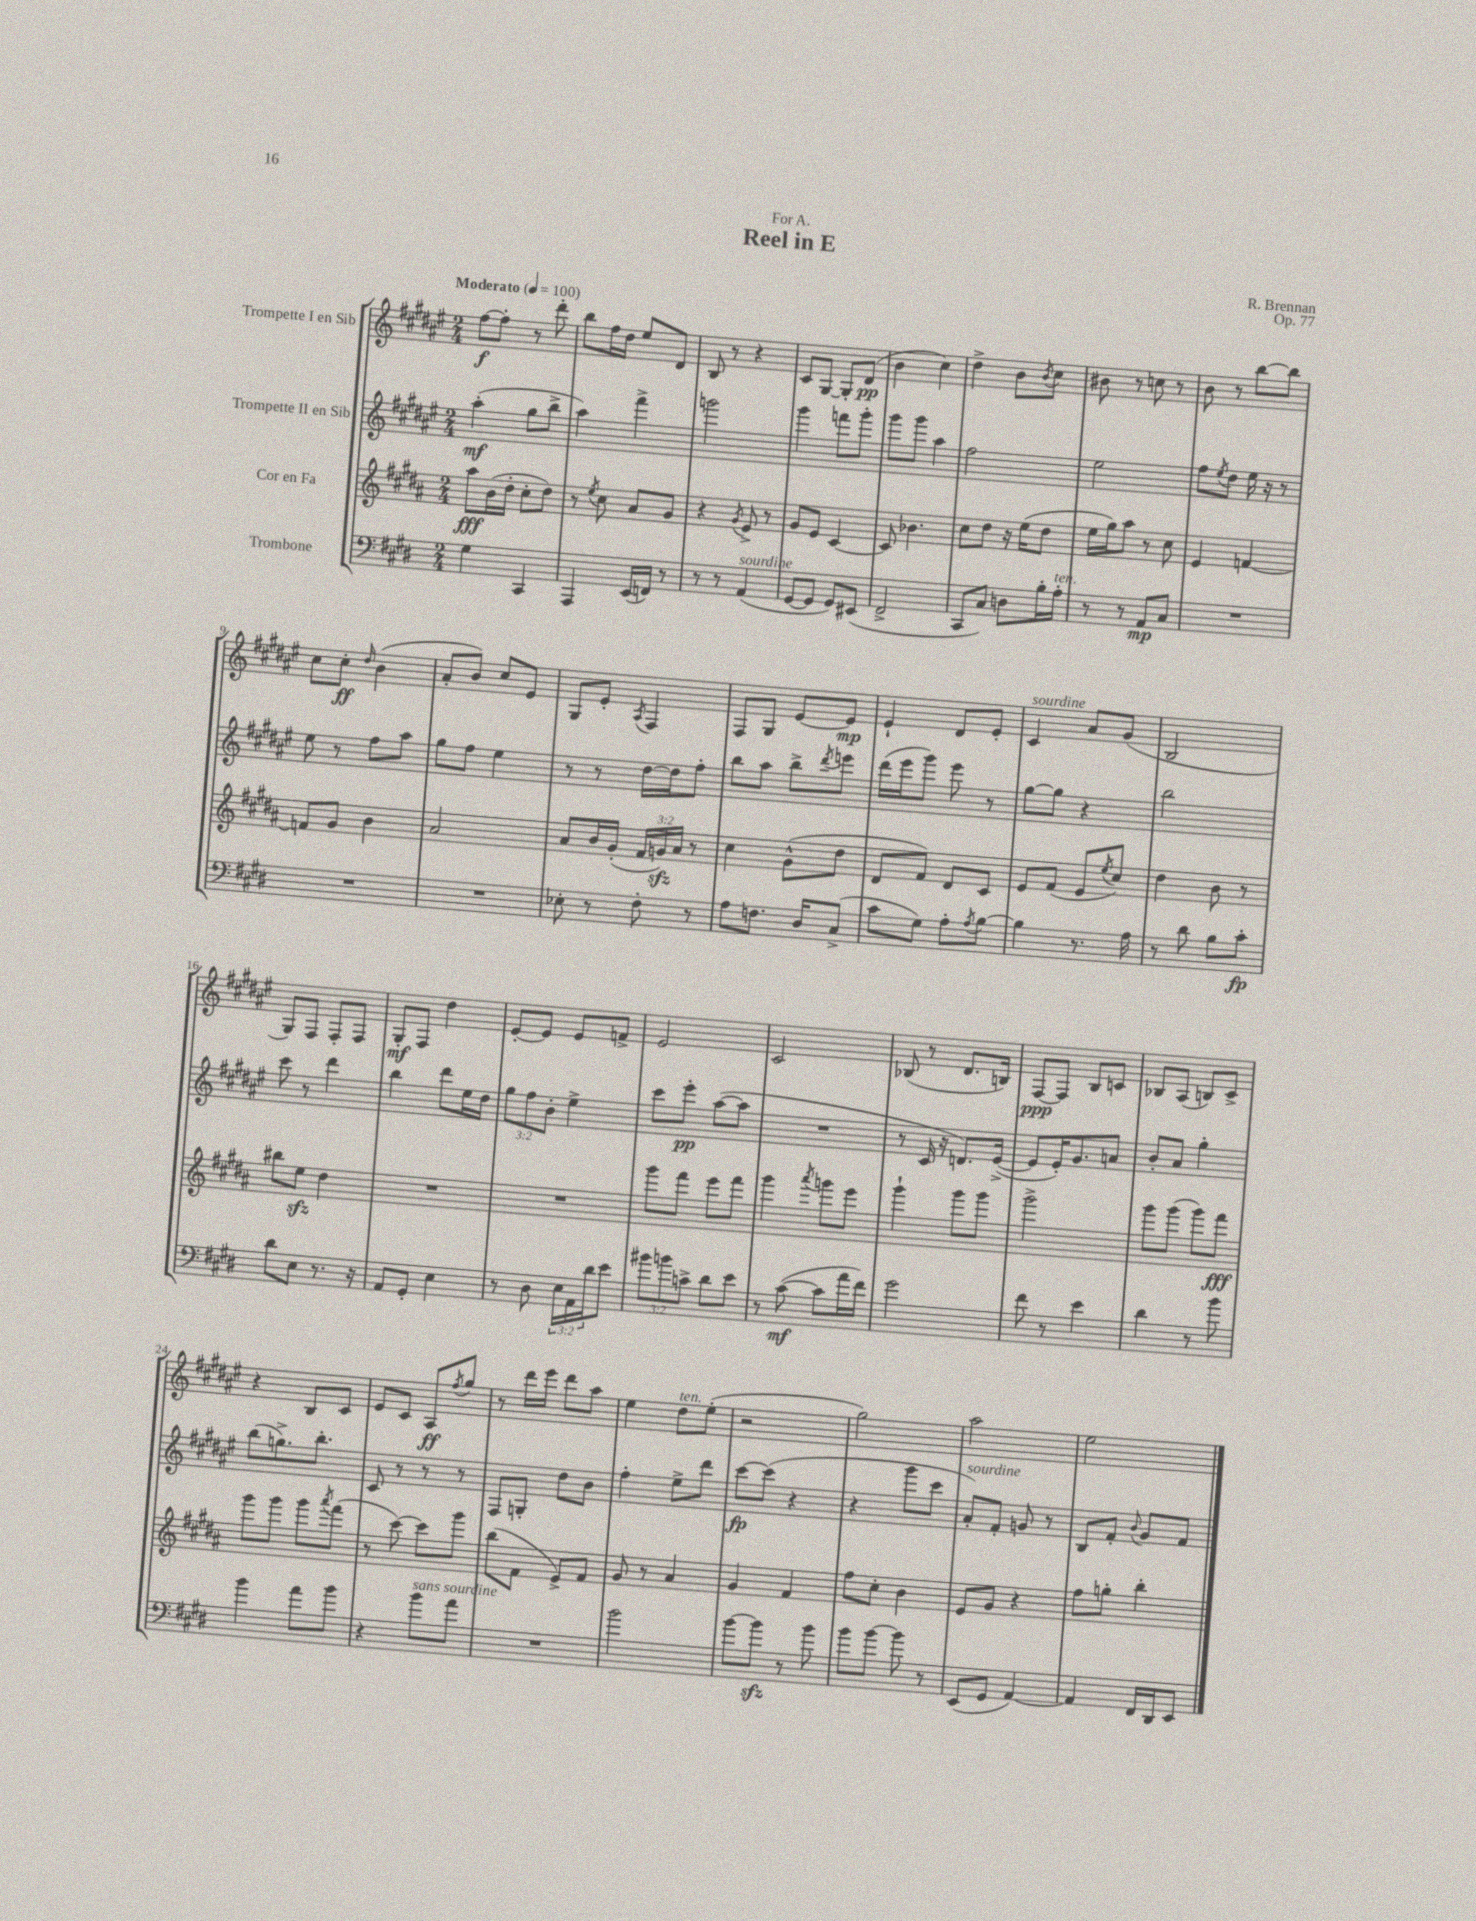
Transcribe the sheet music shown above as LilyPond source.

\header { title = "Reel in E" composer = "R. Brennan" dedication = "For A." opus = "Op. 77" }
<<
\new StaffGroup <<
\new Staff = "s0" \with { instrumentName = "Trompette I en Sib" } {
    \clef treble \key fis \major \numericTimeSignature \time 2/4 \tempo "Moderato" 4 = 100
    fis''8~\f fis''8-. r8 dis'''8-. |
    b''8 fis''16 dis''16 eis''8 dis'8 |
    b8 r8 r4 |
    cis'8 gis8~ gis8-. dis'8\pp( |
    b'4 cis''4) |
    dis''4-> b'8 \acciaccatura { b'8 } cis''8 |
    bis'8 r8 c''8 r8 |
    b'8 r8 b''8~ b''8 |
    cis''8 cis''8-.\ff \grace { dis''16 } b'4( |
    ais'8-. b'8) cis''8 eis'8 |
    gis8 eis'8-. \acciaccatura { ais8 } fis4 |
    fis8 gis8 eis'8~ eis'8\mp |
    eis'4-! dis'8 eis'8-. |
    cis'4^\markup { \italic "sourdine" } ais'8 gis'8( |
    b2 |
    gis8) fis8 fis8-. fis8 |
    gis8-.\mf fis8 dis''4 |
    eis'8~-. eis'8 eis'8 f'8-> |
    eis'2 |
    cis'2 |
    bes8( r8 dis'8. b16) |
    fis8~\ppp fis8 b8 c'8 |
    bes8 ais8( b8) cis'8-> |
    r4 b8 cis'8 |
    eis'8 cis'8 ais8\ff \acciaccatura { fis''8 } gis''8 |
    r8 dis'''16 eis'''16 dis'''8 ais''8 |
    eis''4 dis''8^\markup { \italic "ten." } eis''8-.( |
    r2 |
    gis''2) |
    ais''2 |
    eis''2 \bar "|." |
}
\new Staff = "s1" \with { instrumentName = "Trompette II en Sib" } {
    \clef treble \key fis \major \numericTimeSignature \time 2/4 \override Staff.TupletNumber.text = #tuplet-number::calc-fraction-text
    ais''4-.\mf( gis''8 b''8-> |
    ais''4) fis'''4-> |
    g'''2 |
    gis'''4 f'''8 gis'''8-. |
    gis'''8 gis'''8 ais''4 |
    fis''2 |
    eis''2 |
    fis''8 \acciaccatura { eis''8 } dis''8 eis''16 r16 r8 |
    eis''8 r8 fis''8 ais''8 |
    gis''8 fis''8 eis''4 |
    r8 r8 dis''16~ dis''16 fis''8-. |
    b''8 ais''8 b''8-> \acciaccatura { dis'''8 } e'''8 |
    dis'''16( eis'''16 gis'''8) eis'''8 r8 |
    gis''8~ gis''8 r4 |
    b''2 |
    cis'''8 r8 dis'''4 |
    b''4 dis'''8 eis''16 dis''16 |
    \tuplet 3/2 { gis''8 fis''8 b'8-. } eis''4-> |
    cis'''8 eis'''8-.\pp ais''8~( ais''8 |
    R2 |
    r8 cis'16 r16 d'8.) eis'16~->( |
    eis'8 eis'16-.) gis'8. a'8 |
    b'8-. ais'8 gis''4-. |
    b''8( g''8.->) b''8.-. |
    cis'8 r8 r8 r8 |
    fis8 g8-. dis''8 b'8 |
    fis''4-. eis''8-> dis'''8 |
    cis'''8~\fp cis'''8( r4 |
    r4 gis'''8 cis'''8 |
    ais'8-.^\markup { \italic "sourdine" }) fis'8-. g'8 r8 |
    b8 fis'8-. \appoggiatura { b'8 } gis'8 fis'8 \bar "|." |
}
\new Staff = "s2" \with { instrumentName = "Cor en Fa" } {
    \clef treble \key b \major \numericTimeSignature \time 2/4 \override Staff.TupletNumber.text = #tuplet-number::calc-fraction-text
    ais''8\fff b'16( dis''16-. cis''8-. dis''8) |
    r8 \acciaccatura { e''8 } cis''8 ais'8 gis'8 |
    r4 \acciaccatura { gis'8 } e'8-> r8 |
    gis'8 e'8 cis'4~ |
    cis'8 bes'4. |
    cis''8 dis''8 r16 e''16( dis''8 |
    e''16 gis''16) ais''8 r8 cis''8 |
    e'4 f'4~ |
    f'8 gis'8 b'4 |
    ais'2 |
    ais'8 b'16 gis'16-.( \tuplet 3/2 { fis'16 g'16\sfz) ais'16 } r8 |
    cis''4 gis'8-^( dis''8 |
    dis'8 fis'8) dis'8 cis'8 |
    e'8 fis'8( e'8 \acciaccatura { e''8 } cis''8) |
    dis''4 b'8 r8 |
    bis''8 e''8\sfz dis''4 |
    R2 |
    R2 |
    gis'''8 fis'''8 e'''8 fis'''8 |
    gis'''4 \acciaccatura { ais'''8 } g'''8 e'''8 |
    gis'''4-! gis'''8 gis'''8 |
    gis'''2-> |
    gis'''8 gis'''8( gis'''8) fis'''8\fff |
    gis'''8 gis'''8 gis'''8 \acciaccatura { ais'''8 } fis'''8( |
    r8 cis'''8~) cis'''8 gis'''8 |
    b''8( fis'8 e'8->) fis'8 |
    gis'8 r8 ais'4 |
    gis'4 fis'4 |
    fis''8 cis''8-. b'4 |
    e'8 gis'8 r4 |
    fis''8 g''8-. b''4-. \bar "|." |
}
\new Staff = "s3" \with { instrumentName = "Trombone" } {
    \clef bass \key e \major \numericTimeSignature \time 2/4 \override Staff.TupletNumber.text = #tuplet-number::calc-fraction-text
    gis4 cis,4 |
    a,,4 e,16( f,16) r8 |
    r8 r8 a,4^\markup { \italic "sourdine" }( |
    gis,8~ gis,8 gis,8) eis,8( |
    fis,2-> |
    cis,8 cis8) d8 b16-. a16-.^\markup { \italic "ten." } |
    r8 r8 a,8\mp cis8 |
    R2 |
    R2 |
    R2 |
    ees8-. r8 fis8-. r8 |
    a8 f8. dis16 cis8->( |
    cis'8 gis8) a8-. \acciaccatura { a8 } b8~ |
    b4 r8. a16 |
    r8 dis'8 b8 cis'8-.\fp |
    dis'8 e8 r8. r16 |
    a,8 gis,8-. e4 |
    r8 dis8 \tuplet 3/2 { e16 a,16 dis'16 } e'8 |
    \tuplet 3/2 { bis'8 b'8 c'8-> } dis'8 e'8 |
    r8 cis'8~\mf( cis'8 a'16 fis'16) |
    gis'2 |
    fis'8 r8 e'4 |
    dis'4 r8 b'8 |
    b'4 a'8 b'8 |
    r4 b'8^\markup { \italic "sans sourdine" } a'8 |
    R2 |
    b'2 |
    b'8~ b'8\sfz r8 b'8 |
    b'8 b'8~ b'8 r8 |
    e,8( gis,8 a,4~) |
    a,4 fis,16 dis,16 e,8 \bar "|." |
}
>>
>>
